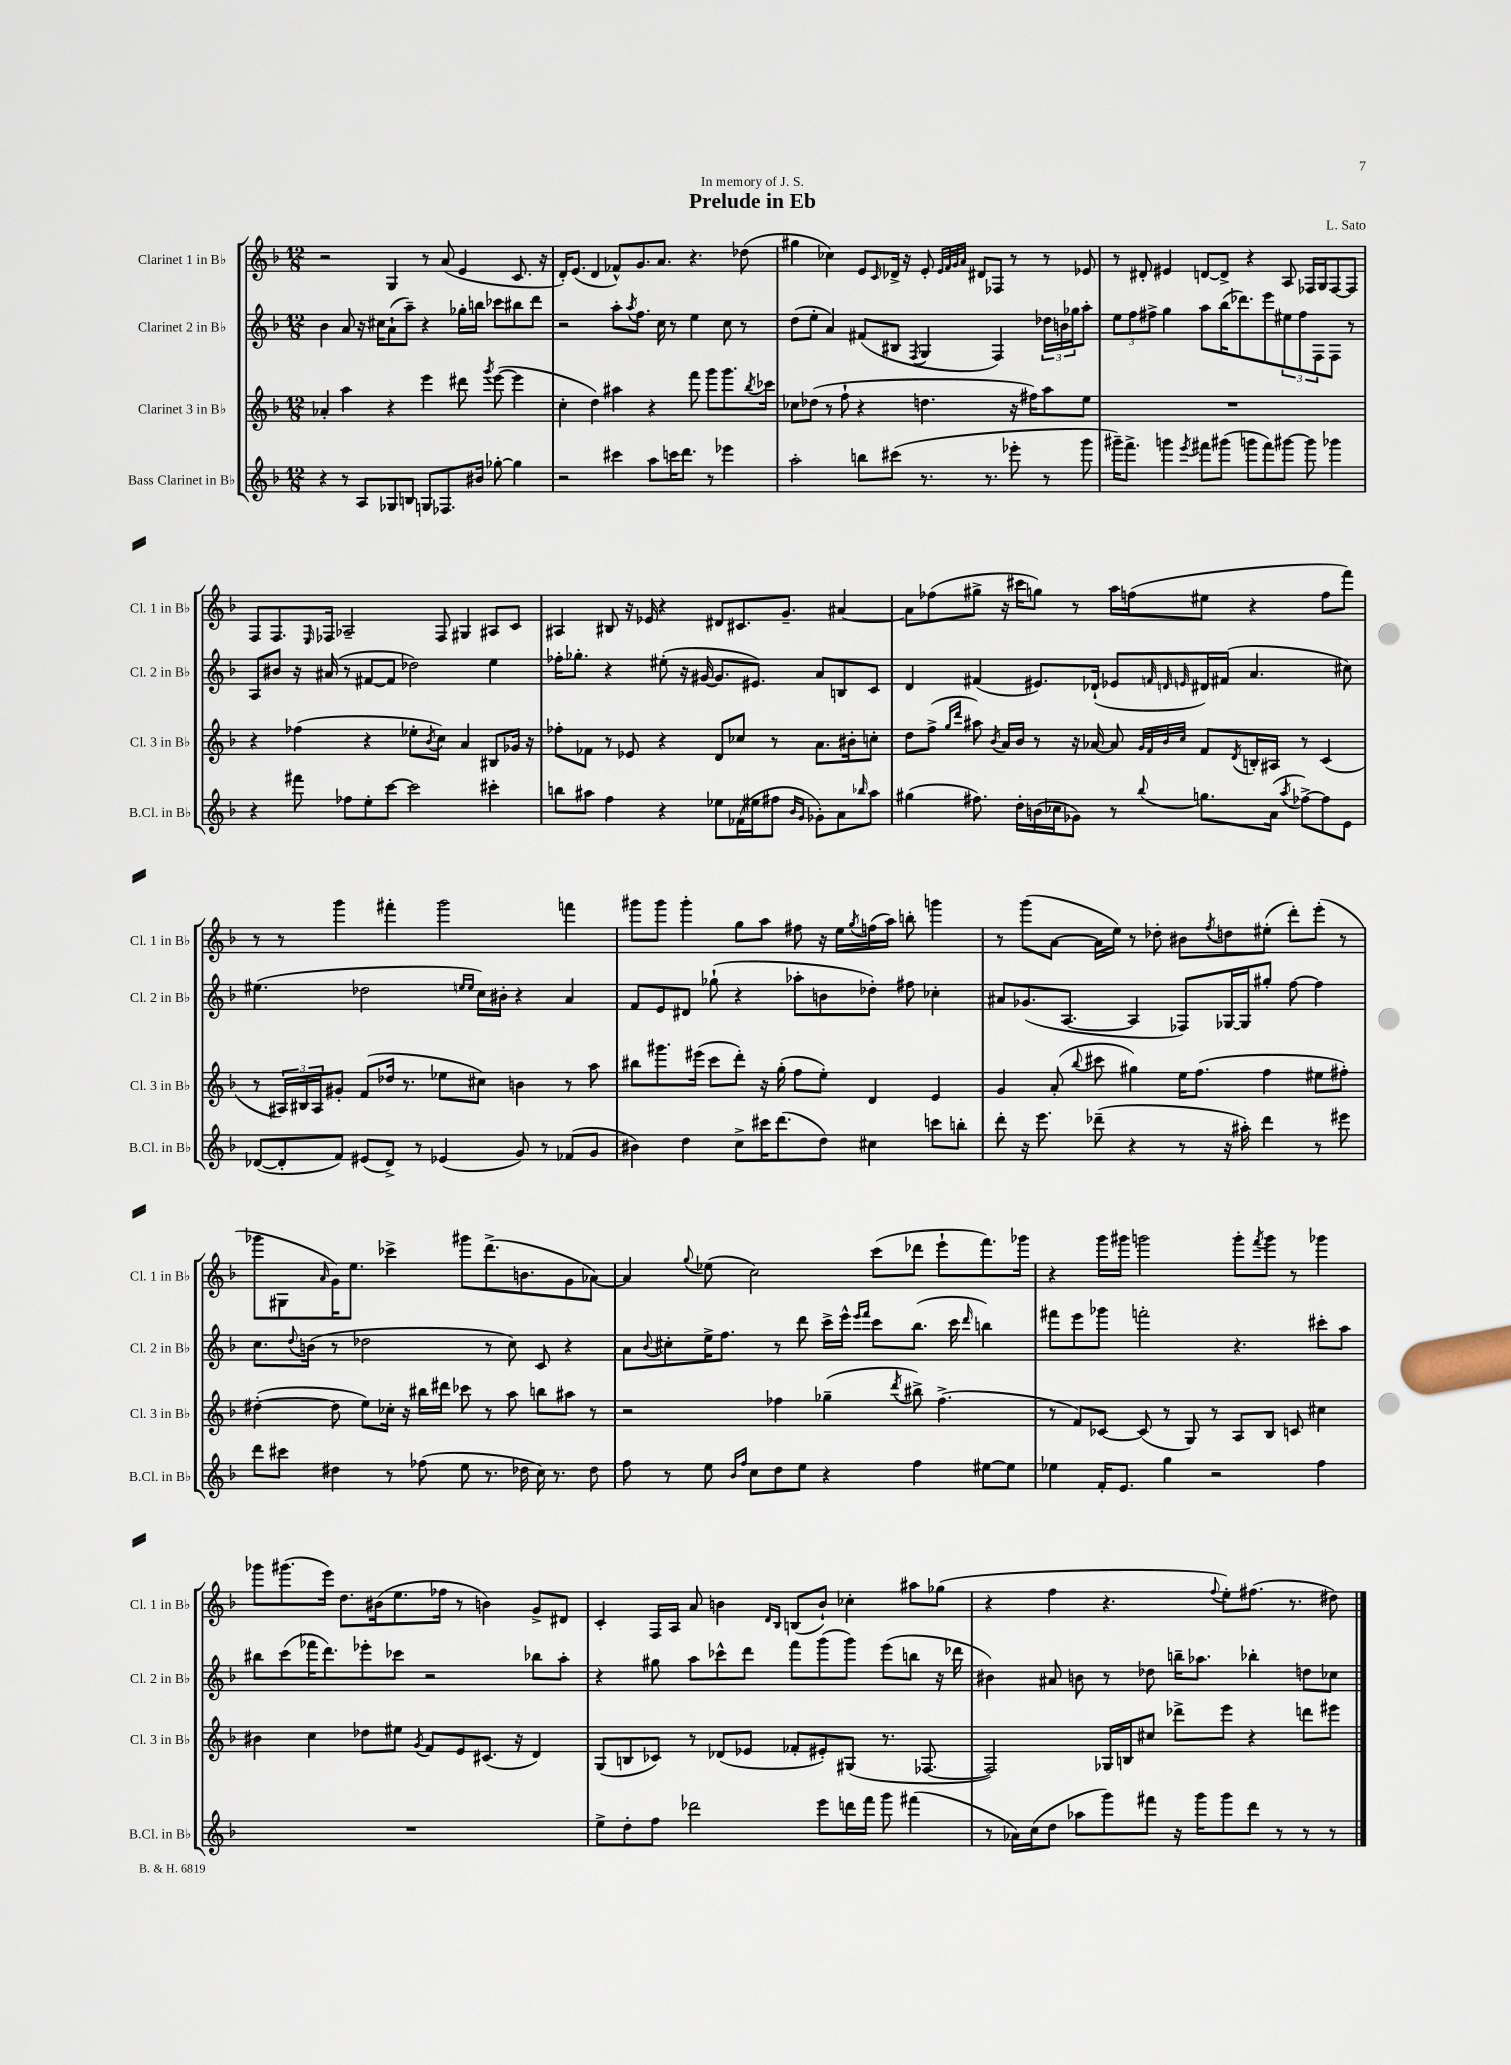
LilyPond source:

\header { title = "Prelude in Eb" composer = "L. Sato" dedication = "In memory of J. S." }
<<
\new StaffGroup <<
\new Staff = "s0" \with { instrumentName = "Clarinet 1 in Bb" shortInstrumentName = "Cl. 1 in Bb" } {
    \clef treble \key f \major \numericTimeSignature \time 12/8
    r2 g4 r8 a'8( e'4 c'8. r16 |
    d'16-.) e'8.( d'4 fes'8-^) g'8. a'8. r4. des''8( |
    gis''4 ces''4) e'8 \grace { c'16 } des'16-> r16 e'8-. \grace { e'32 f'32 g'32 a'32 } dis'8 fes8 r8 r8 ees'8 |
    r8 dis'8-. eis'4 d'8~ d'8-> r4 a8 fes16 g16 fes8~ fes8 |
    f8 f8. \grace { e16 } fes16 aes2-- fes8 gis4 ais8 c'8 |
    ais4 bis8 r16 ees'16 r4 dis'8 cis'8. g'8.-- ais'4~ |
    ais'8 fes''8( gis''8-> r16 cis'''16 g''8) r8 a''16 f''16( eis''8 r4 f''8 f'''8) |
    r8 r8 g'''4 fis'''4-. g'''2 f'''4 |
    gis'''8 gis'''8 gis'''4-. g''8 a''8 fis''8 r16 e''16 \acciaccatura { g''8 } f''16( a''16) b''8-. g'''4 |
    r8 g'''8( a'8~ a'16 e''16) r8 des''8-. bis'8 \acciaccatura { f''8 } d''8 eis''8-.( d'''8-.) e'''8-.( r8 |
    ges'''8 gis8 \grace { a'16 } g'16) e''8. ces'''4-> gis'''8 d'''8.->( b'8. g'8 aes'8~) |
    aes'4 \appoggiatura { g''8 } ees''8( c''2) c'''8( des'''8 e'''8-! f'''8.) ges'''16 |
    r4 g'''16 gis'''16 g'''2 g'''8-. \acciaccatura { f'''8 } g'''8 r8 ges'''4 |
    ges'''8 gis'''8.( e'''16) d''8. bis'16( e''8. fes''16 r8 b'4) g'8-> dis'8 |
    c'4-. f16 a16 a'8 b'4 \grace { d'16 bes16 } b8( b'8-!) ces''4-. ais''8 ges''8( |
    r4 f''4 r4. \appoggiatura { f''8 } e''8-.) fis''8.( r8. dis''8) \bar "|." |
}
\new Staff = "s1" \with { instrumentName = "Clarinet 2 in Bb" shortInstrumentName = "Cl. 2 in Bb" } {
    \clef treble \key f \major \numericTimeSignature \time 12/8
    bes'4 a'8 r16 cis''16 a'8-!( a''8--) r4 ges''16-. b''16 ces'''8 bis''8 d'''8 |
    r2 a''8-. \acciaccatura { a''8 } f''8. c''16 r8 e''4 c''8 r8 |
    d''8( e''8-. a'4) fis'8( bis8 \acciaccatura { f8 } g4 f4) \tuplet 3/2 { des''16 b'16 ges''16 } a''8-. |
    \tuplet 3/2 { e''8 f''8 fis''8-> } g''4 a''8 bes''16( des'''8.) e'''8 \tuplet 3/2 { eis''8 fis''8 f8 } f8 r8 |
    a8 bis'8 r16 ais'16( r8 fis'8~ fis'8 des''2) e''4 |
    fes''16-. ges''8.-. r4 eis''8-.( r16 gis'16~ gis'8. eis'8.) a'8 b8 c'8 |
    d'4 fis'4( eis'8.) des'16-!( ees'8 \grace { f'32 d'32 e'32 } dis'16) fis'16( a'4. cis''8) |
    eis''4.( des''2 \grace { e''16 e''16 } c''16) bis'16-. r4 a'4 |
    f'8 e'8 dis'8 ges''8-!( r4 aes''8-. b'8 des''8-.) fis''8 ces''4-. |
    ais'8 ges'8.( a8.~ a4 fes8) ges16~ ges16 gis''8-. f''8~ f''4 |
    c''8. \appoggiatura { d''8 } b'16( r8 des''2 r8 c''8) c'8 r4 |
    a'8 \appoggiatura { bes'8 } cis''8-. e''16-> f''8. r8 d'''8 c'''16-> e'''16-^ \grace { e'''16 f'''16 } c'''8 bes''8.( c'''16 \grace { d'''16 } b''4) |
    fis'''8 e'''8 ges'''8 f'''2-. r4. cis'''8-. a''8 |
    bis''8 c'''8( fes'''16 d'''8.) ees'''8-. ces'''8 r2 bes''8 a''8-. |
    r4 gis''8 a''8 ces'''8-^ d'''8 f'''8 g'''8( g'''8) e'''8( b''8 r16 des'''16 |
    bis'4) ais'8 b'8 r8 des''8 b''16-- aes''8. bes''4-. d''8 ces''8 \bar "|." |
}
\new Staff = "s2" \with { instrumentName = "Clarinet 3 in Bb" shortInstrumentName = "Cl. 3 in Bb" } {
    \clef treble \key f \major \numericTimeSignature \time 12/8
    aes'4-. a''4 r4 e'''4 dis'''8 \acciaccatura { g'''8 } e'''8~( e'''4 |
    c''4-. d''4) ais''4 r4 f'''8 g'''8 g'''8. \acciaccatura { bes''8 } ces'''16 |
    ces''8 des''8( r8 f''8-! r4 d''4. r16 fis''16) a''8 e''8 |
    R1. |
    r4 fes''4( r4 ees''8-. \acciaccatura { bes'8 } c''8) a'4 bis8 ges'16 r16 |
    fes''8-. fes'8 r8 ees'8 r4 d'8 ces''8 r8 a'8. bis'16-. c''8-. |
    d''8 f''8->( \grace { g''16 d'''16 } ais''8) \acciaccatura { bes'8 } a'16 bes'16 r8 r16 aes'16~ aes'8 \grace { g'32 f'32 bes'32 c''32 } f'8 \acciaccatura { d'8 } b16-. ais16 r8 c'4( |
    r8 \tuplet 3/2 { ais16) bis16 ais16 } gis'8-. f'8( des''16 r8. ees''8 cis''8) b'4 r8 a''8 |
    bis''8 gis'''8. eis'''16( c'''8 d'''8-.) r16 g''16-.( f''8 e''8-.) d'4 e'4 |
    g'4 a'8-.( \appoggiatura { bes''8 } cis'''8 gis''4) e''16 f''8.( f''4 eis''8 fis''8-.) |
    dis''4~-.( dis''8 e''8) ces''16-. r16 bis''16 dis'''16 ces'''8 r8 a''8 b''8 ais''8 r8 |
    r2 fes''4 ges''4--( \acciaccatura { d'''8 } bis''8->) fes''4.->( |
    r8 f'8) ces'8~ ces'8( r8 g8) r8 a8 bes8 c'8 cis''4 |
    bis'4 c''4 des''8 eis''8 \acciaccatura { g'8 } f'8 e'8 cis'8.( r16 d'4) |
    g8( b8 ces'8) r8 des'8( ees'8 fes'8-. eis'8-.) gis8( r8. fes8.~ |
    fes2) ges16 b16 cis''8 des'''8-> e'''8 r4 d'''8 eis'''8 \bar "|." |
}
\new Staff = "s3" \with { instrumentName = "Bass Clarinet in Bb" shortInstrumentName = "B.Cl. in Bb" } {
    \clef treble \key f \major \numericTimeSignature \time 12/8
    r4 r8 a8 ges8 b8 g8 fes8. bis'16 ges''8~-. ges''4 |
    r2 cis'''4 a''8 c'''16 d'''8. r8 ees'''4 |
    a''2-. b''8 cis'''8( r8. r8. ees'''8-. r8 g'''8 |
    gis'''16--) f'''8.-> g'''4 \acciaccatura { e'''8 } fis'''8 gis'''8( g'''8 fis'''8) gis'''8~ gis'''8 ges'''4 |
    r4 fis'''8 fes''8 e''8-. c'''8~ c'''2 cis'''4-. |
    b''8 ais''8 f''4 r4 ees''8 fes'16( eis''16 fis''8 \grace { bes'16 g'16 } ges'8-.) a'8 \grace { bes''16 } ais''8 |
    gis''4( fis''8.) d''16-. b'16( ces''16 ges'8) r8 \appoggiatura { bes''8 } g''8. a'16( \acciaccatura { a''8 } fes''8~->) fes''8 e'8 |
    des'8~( des'8-. f'8) eis'8( des'8->) r8 ees'4( g'8) r8 fes'8( g'8 |
    bis'4) d''4 c''8-> cis'''16 d'''8.( d''8) cis''4 c'''8 b''8-. |
    d'''8-. r16 e'''8. des'''8--( r4 r8 r16 ais''16-.) des'''4 r8 eis'''8 |
    d'''8 cis'''8 dis''4 r8 fes''8( e''8 r8. des''16 c''16) r8. des''8 |
    f''8 r8 e''8 \grace { bes'16 f''16 } c''8 d''8 e''8 r4 f''4 eis''8~ eis''8 |
    ees''4 f'16-. e'8. g''4 r2 f''4 |
    R1. |
    e''8-> d''8-. f''8 des'''2 e'''8 d'''16 f'''16 g'''8 fis'''4( |
    r8 aes'16) c''16( d''8 aes''8 g'''8) fis'''8 r16 g'''16 g'''8 d'''8 r8 r8 r8 \bar "|." |
}
>>
>>
\layout { \context { \Score \remove "Bar_number_engraver" } }
